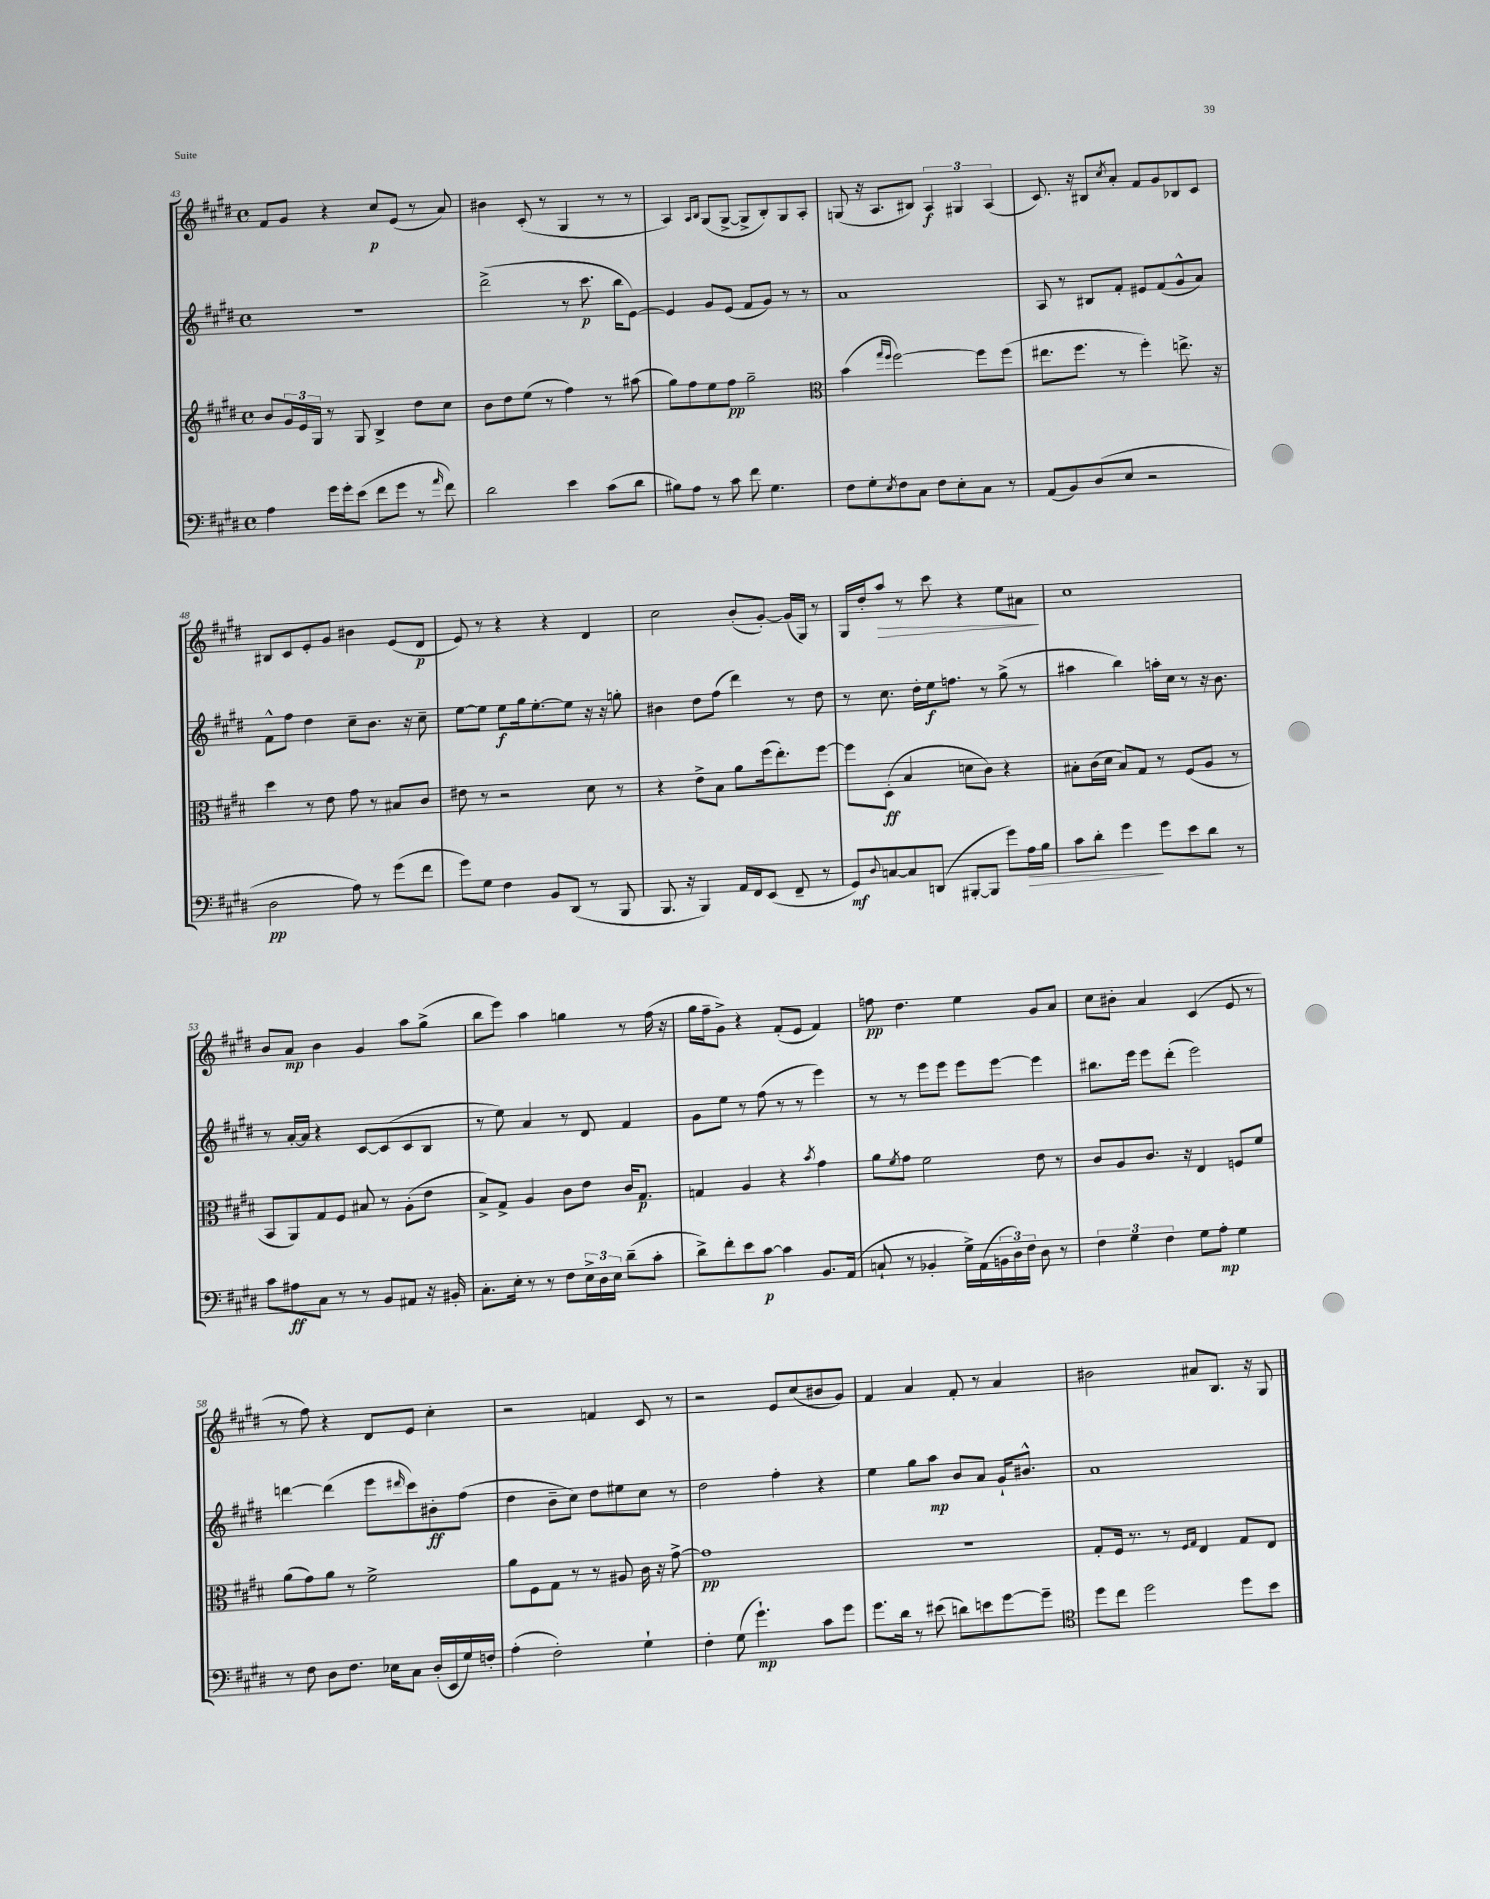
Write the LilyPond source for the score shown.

<<
\new StaffGroup <<
\new Staff = "s0" {
    \clef treble \key e \major \defaultTimeSignature \time 4/4
    fis'8 gis'8 r4 cis''8\p e'8( r8 a'8) |
    bis'4 cis'8-.( r8 gis4 r8 r8 |
    a4) \grace { a16 b16 } gis8( gis8~-> gis8-> b8-.) gis8 a8-. |
    g8( r16 a8. bis8) \tuplet 3/2 { a4\f gis4 a4( } |
    cis'8.) r16 bis8 \acciaccatura { cis''8 } a'8-. fis'8 gis'8 bes8 cis'8 |
    bis8 cis'8 e'8-. gis'8 bis'4 e'8( dis'8\p |
    e'8) r8 r4 r4 dis'4 |
    cis''2 b'8-.( gis'8~-.) gis'16( gis16) r8 |
    gis16 dis''16-. a''8\> r8 cis'''8 r4 e''8 ais'8\! |
    cis''1 |
    b'8 a'8\mp b'4 gis'4 a''8 gis''8->( |
    b''8 e'''8) a''4 g''4 r8 fis''16( r16 |
    gis''16 fis''16-- gis'8->) r4 fis'8-.( e'8 fis'4) |
    f''8\pp dis''4. e''4 gis'8 a'8 |
    cis''8 bis'8-. a'4 cis'4( e'8 r8 |
    r8 fis''8) r4 dis'8 e'8 cis''4-. |
    r2 f'4 cis'8 r8 |
    r2 e'8 cis''8( bis'8 gis'8) |
    fis'4 a'4 fis'8-. r8 a'4 |
    bis'2 ais'8 b8. r16 gis8 \bar "|." |
}
\new Staff = "s1" {
    \clef treble \key e \major \defaultTimeSignature \time 4/4
    R1 |
    dis'''2->( r8 cis'''8.\p b''16 e'8~) |
    e'4 gis'8 e'8( fis'8 gis'8) r8 r8 |
    a'1 |
    a8 r8 bis8 fis'8-. eis'8 fis'8( gis'8-^ a'8) |
    fis'8-^ fis''8 dis''4 cis''8-- b'8. r16 cis''8-- |
    e''8~ e''8 e''8\f gis''16 e''8.~-. e''8 r16 r16 g''8-. |
    bis'4 dis''8 fis''8( dis'''4) r8 dis''8 |
    r8 cis''8. dis''16-. e''16\f f''8. r8 gis''8->( r8 |
    ais''4 b''4) a''16-. cis''16 r8 r16 b'8. |
    r8 a'16~-. a'16 r4 cis'8~ cis'8( cis'8 b8 |
    r8 e''8) a'4 r8 dis'8 fis'4 |
    gis'8 e''8 r8 fis''8( r8 r8 e'''4) |
    r8 r8 e'''8 e'''8 e'''8 e'''8~ e'''4 |
    bis''8. e'''16 e'''8 dis'''8-.( e'''2) |
    d'''4~ d'''4( e'''8 \grace { dis'''16 } cis'''8) bis'8-.\ff fis''8( |
    dis''4 b'8-- cis''8) dis''8 eis''8 cis''8 r8 |
    dis''2 fis''4-. r4 |
    e''4 gis''8 a''8\mp b'8 a'8 gis'16-! bis'8.-^ |
    a'1 \bar "|." |
}
\new Staff = "s2" {
    \clef treble \key e \major \defaultTimeSignature \time 4/4
    b'8 \tuplet 3/2 { gis'16 e'16 gis16 } r8 gis8 b4-> dis''8 cis''8 |
    b'8 dis''8 e''8( r8 fis''4) r8 ais''8( |
    gis''8) fis''8 e''8 fis''8\pp gis''2-- |
    \clef alto b'4( \grace { gis''16 fis''16 } fis''2~) fis''8 fis''8( |
    eis''8. fis''8. r8 fis''4-.) e''8.-> r16 |
    dis''4 r8 e'8 gis'8 r8 bis8 cis'8 |
    eis'8 r8 r2 dis'8 r8 |
    r4 e'8-> b8 a'8 fis''16( e''8.-.) fis''8~ |
    fis''8 dis8-.\ff( b4 d'8 cis'8) r4 |
    bis8-. cis'16( dis'16 bis8) gis8 r8 fis8( a8 r8 |
    b,8 a,8) gis8 fis8 bis8 r8 a8-.( e'8 |
    b8->) gis8-> a4 cis'8 e'8 cis'16 gis8.\p |
    g4 a4 r4 \acciaccatura { b'8 } gis'4 |
    a'8 \acciaccatura { fis'8 } gis'8 fis'2 e'8 r8 |
    cis'8 a8 cis'8. r16 e4 f8 fis'8 |
    a'8( gis'8) a'8 r8 fis'2-> |
    a'8 fis8 gis8 r8 r8 ais8 cis'16 r16 gis'8~-> |
    gis'1\pp |
    R1 |
    gis8-. fis16 r8. r8 \grace { fis16 gis16 } e4 gis8 e8 \bar "|." |
}
\new Staff = "s3" {
    \clef bass \key e \major \defaultTimeSignature \time 4/4
    a4 gis'16 gis'16-. e'8( fis'8 gis'8 r8 \grace { a'16 } fis'8) |
    dis'2 e'4 cis'8( dis'8 |
    bis8) a8 r8 cis'8 fis'8 gis4. |
    fis8 gis8-. \acciaccatura { e8 } fis8 cis8 fis8 e8-. cis8 r8 |
    a,8( b,8) dis8( e8 r2 |
    dis2\pp a8) r8 gis'8( fis'8 |
    gis'8) gis8 fis4 b,8 dis,8( r8 b,,8 |
    b,,8. r16 b,,4) a,16 fis,16 e,8( fis,8-- r8 |
    gis,8\mf) \appoggiatura { dis8 } c8~ c8 d,8( bis,,8~-. bis,,8 gis'8) a16\> b16 |
    cis'8 dis'8-. gis'4\! gis'8 e'8 dis'8 r8 |
    cis'8 ais8\ff cis8 r8 r8 b,8 ais,8 r16 bis,16-. |
    cis8.-. e16-. r8 r8 fis8 \tuplet 3/2 { e16-> dis16 e16 } dis'8--( cis'8-. |
    dis'8->) fis'8-. e'8 cis'8~\p cis'4 b,8. a,16( |
    c8-! r8 bes,4-. gis16->) a,16( \tuplet 3/2 { b,16 dis16) fis16 } dis8 r8 |
    \tuplet 3/2 { fis4 gis4 fis4 } gis8 a8-.\mp gis4 |
    r8 fis8 dis8 fis8. ees16 cis8 dis16-.( e,16 gis16) f16-. |
    a4-.( fis2-.) gis4-! |
    fis4-. gis8( gis'4.-!\mp) cis'8 gis'8 |
    gis'8. dis'16 r8 eis'8( d'8) e'8 gis'8~ gis'8-- |
    \clef tenor dis''8 cis''8 dis''2 dis''8 b'8 \bar "|." |
}
>>
>>
\layout { \context { \Score currentBarNumber = #43 } }
